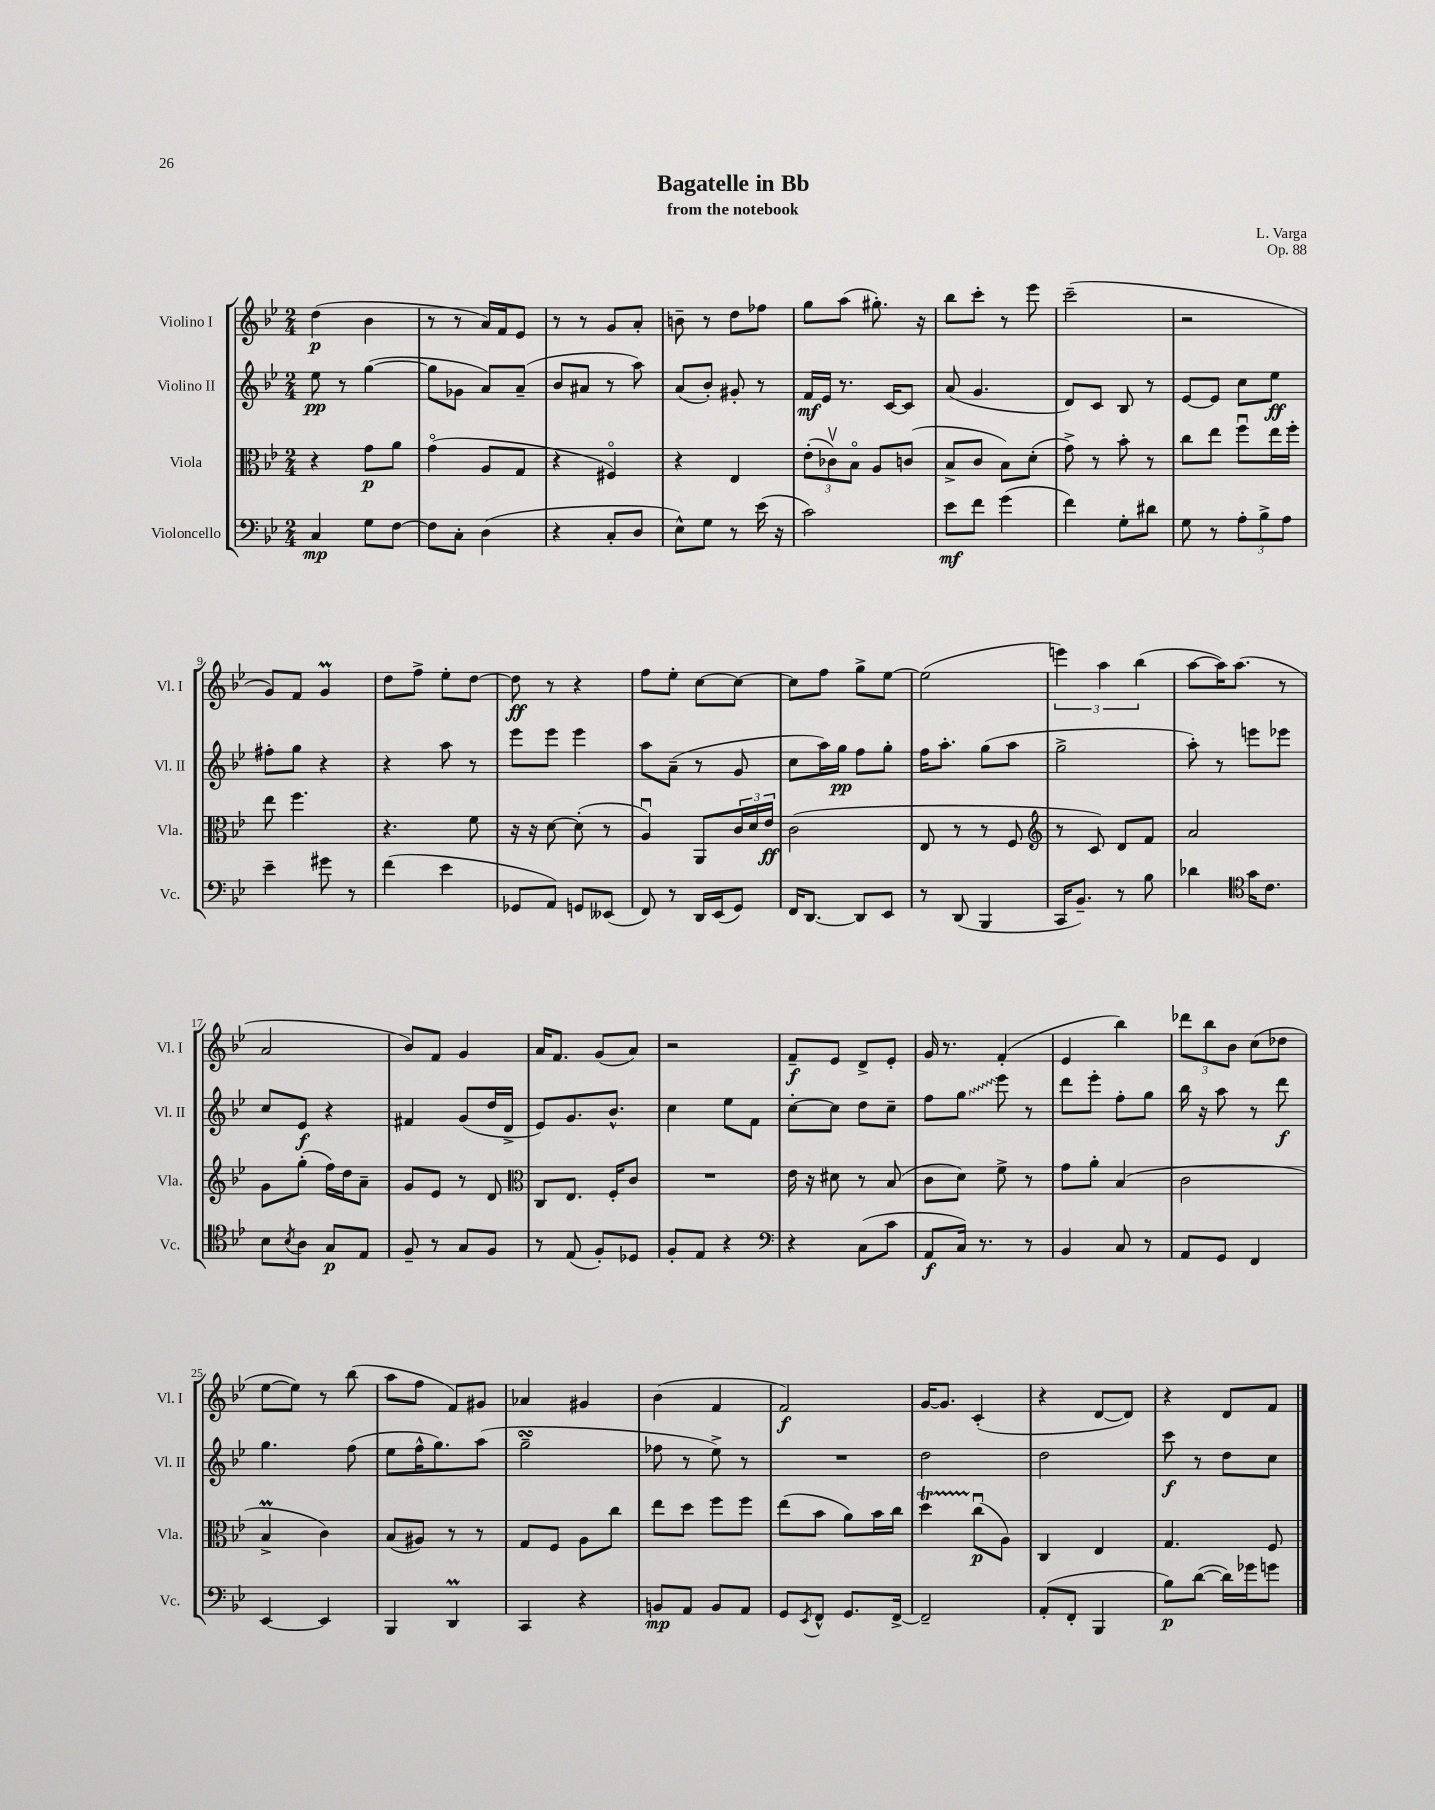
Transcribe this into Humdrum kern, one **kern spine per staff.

**kern	**kern	**kern	**kern
*staff4	*staff3	*staff2	*staff1
*clefF4	*clefC3	*clefG2	*clefG2
*k[b-e-]	*k[b-e-]	*k[b-e-]	*k[b-e-]
*M2/4	*M2/4	*M2/4	*M2/4
4C	4r	8ee-	(4dd
.	.	8r	.
8G	8g	([4gg	4b-
[8F	8a	.	.
=	=	=	=
8F]	(4go	8gg]	8r
8C'	.	8g-	8r
(4D	8A	8a)	16a)
.	.	.	16f
.	8G	(8a~	8e-
=	=	=	=
4r	4r	8b-	8r
.	.	8a#	8r
8C'	4F#o)	8r	8g
8D	.	8aa)	8a'
=	=	=	=
8E-^^)	4r	(8a	8b~
8G	.	8b-')	8r
8r	4E-	8g#'	8dd
(16e-	.	8r	8ff-
16r	.	.	.
=	=	=	=
2c)	(12e-'	16f	8gg
.	.	16e-	.
.	12c-v)	.	.
.	.	8.r	(8aa
.	12B-o	.	.
.	8A	.	8.gg#')
.	.	[16c	.
.	(8c	8c]	.
.	.	.	16r
=	=	=	=
8e-	8B-^	(8a	8bb-
8f	8c	4.g	8ccc'
(4g	8B-)	.	8r
.	(8d'	.	8eee-
=	=	=	=
4f)	8g^)	8d)	(2ccc~
.	8r	8c	.
8G'	8b-'	8B-	.
8d#	8r	8r	.
=	=	=	=
8G	8cc	[8e-	2r
8r	8ee-	8e-]	.
12A'	8ffu	8cc	.
12B-^	.	.	.
.	16ee-	8ee-	.
12A	.	.	.
.	16ff'	.	.
=	=	=	=
4e-~	8ee-	8ff#'	8g)
.	4.ff	8gg	8f
8g#	.	4r	4g
8r	.	.	.
=	=	=	=
(4f	4.r	4r	8dd
.	.	.	8ff^
4e-	.	8aa	8ee-'
.	8f	8r	[8dd
=	=	=	=
8GG-	16r	8eee-	8dd]
.	16r	.	.
8AA)	[8d	8eee-	8r
8GG	(8d']	4eee-	4r
(8EE--	8r	.	.
=	=	=	=
8FF)	4Au)	8aa	8ff
8r	.	(8a~	8ee-'
16DD	8AA	8r	[8cc
(16EE-	.	.	.
8GG)	24c	8g	8cc_
.	24d	.	.
.	24e-	.	.
=	=	=	=
16FF	(2c	8cc	8cc]
[8.DD	.	.	.
.	.	16aa)	8ff
.	.	16gg	.
8DD]	.	8ff	8gg^
8EE-	.	8gg'	[8ee-
=	=	=	=
8r	8E-	16ff	(2ee-]
.	.	8.aa'	.
(8DD	8r	.	.
4BBB-	8r	(8gg	.
.	8F	8aa	.
=	=	=	=
*	*clefG2	*	*
16CC	8r	2gg^	6eee)
8.BB-~)	.	.	.
.	8c)	.	.
.	.	.	6aa
8r	8d	.	.
.	.	.	(6bb-
8B-	8f	.	.
=	=	=	=
4d-	2a	8aa')	[8aa
.	.	8r	16aa])
.	.	.	(8.aa
*clefC4	*	*	*
16g	.	8eee	.
8.c	.	.	.
.	.	8eee-	8r
=	=	=	=
8B-	8g	8cc	2a
8qB-	.	.	.
8A	(8gg'	8e-	.
8G	16ff)	4r	.
.	16dd	.	.
8E-	8a~	.	.
=	=	=	=
8F~	8g	4f#	8b-)
8r	8e-	.	8f
8G	8r	(8g	4g
8F	8d	16dd	.
.	.	16d^	.
=	=	=	=
*	*clefC3	*	*
8r	8C	8e-)	16a
.	.	.	8.f
(8E-	8.E-	8.g	.
8F')	.	.	(8g
.	16F'	8.b-^^	.
8D-	8c	.	8a)
=	=	=	=
8F'	2r	4cc	2r
8E-	.	.	.
4r	.	8ee-	.
.	.	8f	.
=	=	=	=
*clefF4	*	*	*
4r	16e-	[8cc'	8f~
.	16r	.	.
.	8d#	8cc]	8e-
(8C	8r	8dd	8d^
8c	(8B-	8cc~	8e-'
=	=	=	=
8AA	8c	8ff	16g
.	.	.	8.r
16C)	8d)	8gg	.
8.r	.	.	.
.	8f^	8eee-	(4f'
8r	8r	8r	.
=	=	=	=
4BB-	8g	8ddd	4e-
.	8a'	8eee-'	.
8C	(4B-	8ff'	4bb-)
8r	.	8gg	.
=	=	=	=
8AA	2c	16bb-	12ddd-
.	.	16r	.
.	.	.	12bb-
8GG	.	8aa	.
.	.	.	12b-
4FF	.	8r	(8cc
.	.	8ddd	8dd-
=	=	=	=
[4EE-	4B-^	4.gg	[8ee-
.	.	.	8ee-])
4EE-]	4c)	.	8r
.	.	(8ff	(8bb-
=	=	=	=
4BBB-	(8B-	8ee-	8aa
.	8A#)	16ff^^	8ff
.	.	8.gg)	.
4DD	8r	.	8f)
.	8r	(8aa	8g#
=	=	=	=
4CC	8G	2gg~	4a-
.	8F	.	.
4r	8A	.	4g#
.	8cc	.	.
=	=	=	=
8BB	8ee-	8ff-	(4b-
8AA	8dd	8r	.
8BB	8ff	8ee-^)	4f
8AA	8ff	8r	.
=	=	=	=
8GG	(8ee-	2r	2f)
8qEE-	.	.	.
8FF^^	8b-	.	.
8.GG	8a)	.	.
.	16b-	.	.
[16FF^	16cc	.	.
=	=	=	=
2FF~]	4dd	2dd	[16g
.	.	.	8.g]
.	(8ccu	.	(4c'
.	8A)	.	.
=	=	=	=
(8AA'	4C	2dd	4r
8FF'	.	.	.
4BBB-	4E-	.	[8d
.	.	.	8d])
=	=	=	=
8B-)	4.G	8ccc	4r
([8d	.	8r	.
16d])	.	8dd	8d
16g-	.	.	.
8g	8F	8cc	8f
==	==	==	==
*-	*-	*-	*-
